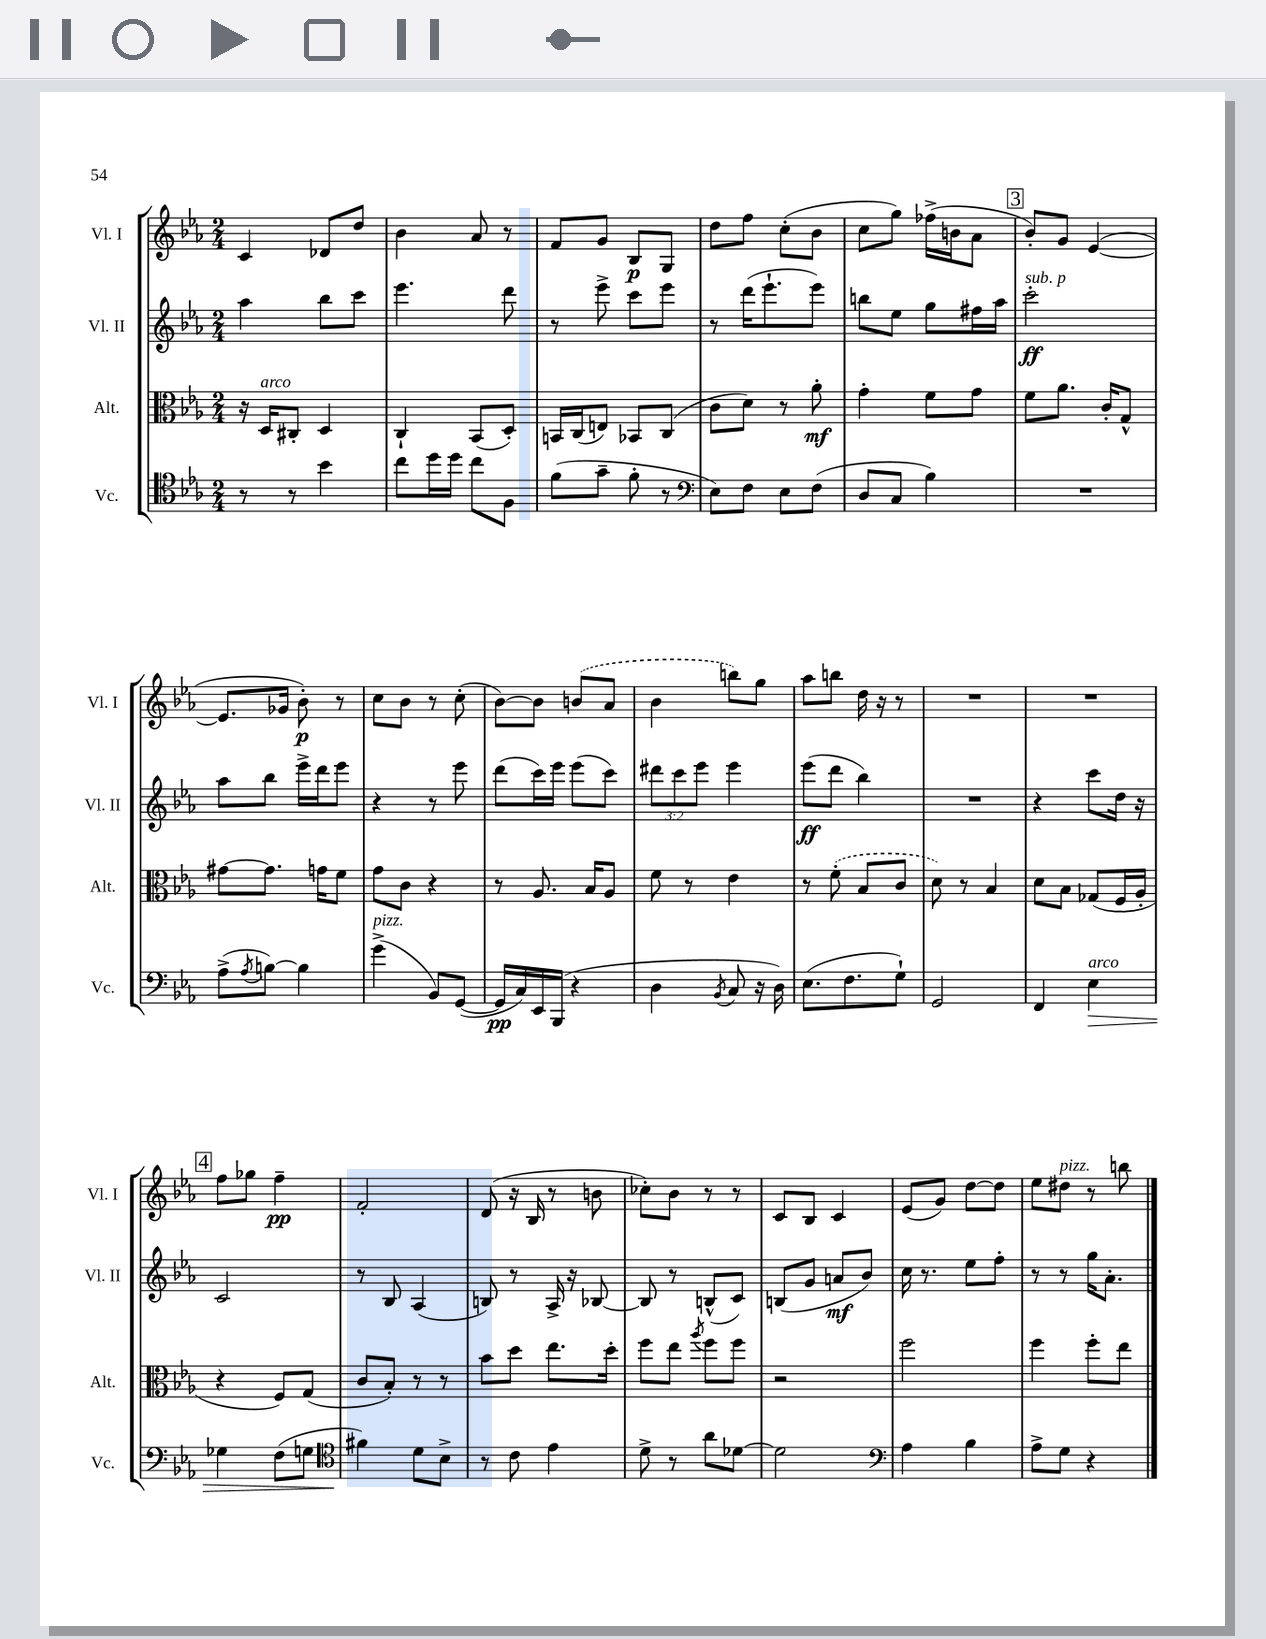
<<
\new StaffGroup <<
\new Staff = "s0" \with { instrumentName = "Vl. I" shortInstrumentName = "Vl. I" } {
    \clef treble \key ees \major \numericTimeSignature \time 2/4
    c'4 des'8 d''8 |
    bes'4 aes'8 r8 |
    f'8 g'8 bes8\p g8 |
    d''8 f''8 c''8-.( bes'8 |
    c''8 g''8) fes''16->( b'16 aes'8 |
    \mark \markup { \box "3" } bes'8-.) g'8 ees'4~( |
    ees'8. ges'16 bes'8-.\p) r8 |
    c''8 bes'8 r8 c''8-.( |
    bes'8~) bes'8 \once \slurDashed b'8( aes'8 |
    bes'4 b''8) g''8 |
    aes''8 b''8 d''16 r16 r8 |
    R2 |
    R2 |
    \mark \markup { \box "4" } f''8 ges''8 f''4--\pp |
    f'2-. |
    d'8( r16 bes16 r8 b'8 |
    ces''8-.) bes'8 r8 r8 |
    c'8 bes8 c'4 |
    ees'8( g'8) d''8~ d''8 |
    ees''8 dis''8^\markup { \italic "pizz." } r8 b''8 \bar "|." |
}
\new Staff = "s1" \with { instrumentName = "Vl. II" shortInstrumentName = "Vl. II" } {
    \clef treble \key ees \major \numericTimeSignature \time 2/4 \override Staff.TupletNumber.text = #tuplet-number::calc-fraction-text
    aes''4 bes''8 c'''8 |
    ees'''4. d'''8 |
    r8 ees'''8-> c'''8 ees'''8 |
    r8 d'''16( ees'''8.-! ees'''8) |
    b''8 ees''8 g''8 fis''16 aes''16 |
    \mark \markup { \box "3" } c'''2-.\ff^\markup { \italic "sub. p" } |
    aes''8 bes''8 ees'''16-> d'''16 ees'''8 |
    r4 r8 ees'''8 |
    d'''8( c'''16) ees'''16 ees'''8( c'''8) |
    \tuplet 3/2 { dis'''8 c'''8 ees'''8 } ees'''4 |
    ees'''8\ff( d'''8 bes''4) |
    R2 |
    r4 c'''8 d''16 r16 |
    \mark \markup { \box "4" } c'2 |
    r8 bes8 aes4( |
    b8) r8 aes16-> r16 bes8~ |
    bes8 r8 b8-^( c'8) |
    b8( g'8 a'8\mf bes'8) |
    c''16 r8. ees''8 f''8-. |
    r8 r8 g''16 aes'8.-. \bar "|." |
}
\new Staff = "s2" \with { instrumentName = "Alt." shortInstrumentName = "Alt." } {
    \clef alto \key ees \major \numericTimeSignature \time 2/4
    r16 d16^\markup { \italic "arco" } cis8-. d4 |
    c4-! bes,8( d8-.) |
    b,16 c16( e8) bes,8 c8( |
    c'8 d'8) r8 aes'8-.\mf |
    g'4-. f'8 g'8 |
    \mark \markup { \box "3" } f'8 aes'8. c'16-. g8-^ |
    gis'8~ gis'8. g'16 f'8 |
    g'8 c'8 r4 |
    r8 aes8. bes16 aes8 |
    f'8 r8 ees'4 |
    r8 \once \slurDashed f'8-.( bes8 c'8 |
    d'8) r8 bes4 |
    d'8 bes8 ges8( f16 aes16-. |
    \mark \markup { \box "4" } r4 f8) g8( |
    c'8 bes8-.) r8 r8 |
    bes'8 d''8 ees''8. d''16-. |
    f''8 ees''8 \acciaccatura { aes''8 } f''8 f''8 |
    r2 |
    f''2 |
    f''4 f''8-. ees''8 \bar "|." |
}
\new Staff = "s3" \with { instrumentName = "Vc." shortInstrumentName = "Vc." } {
    \clef tenor \key ees \major \numericTimeSignature \time 2/4
    r8 r8 bes'4 |
    c''8 d''16 d''16 c''8 f8 |
    f'8( g'8-- f'8-. r8 |
    \clef bass ees8) f8 ees8 f8( |
    d8 c8 bes4) |
    \mark \markup { \box "3" } R2 |
    aes8->( \acciaccatura { aes8 } b8~) b4 |
    g'4->^\markup { \italic "pizz." }( bes,8) g,8~( |
    g,16\pp c16) ees,16 bes,,16( r4 |
    d4 \acciaccatura { bes,8 } c8 r16 d16) |
    ees8.( f8. g8-!) |
    g,2 |
    f,4 ees4\>^\markup { \italic "arco" } |
    \mark \markup { \box "4" } ges4 f8( g8 |
    \clef tenor fis'4\!) d'8 bes8-> |
    r8 c'8 ees'4 |
    d'8-> r8 aes'8 des'8~ |
    des'2 |
    \clef bass aes4 bes4 |
    aes8-> g8 r4 \bar "|." |
}
>>
>>
\layout { \context { \Score \remove "Bar_number_engraver" } }
